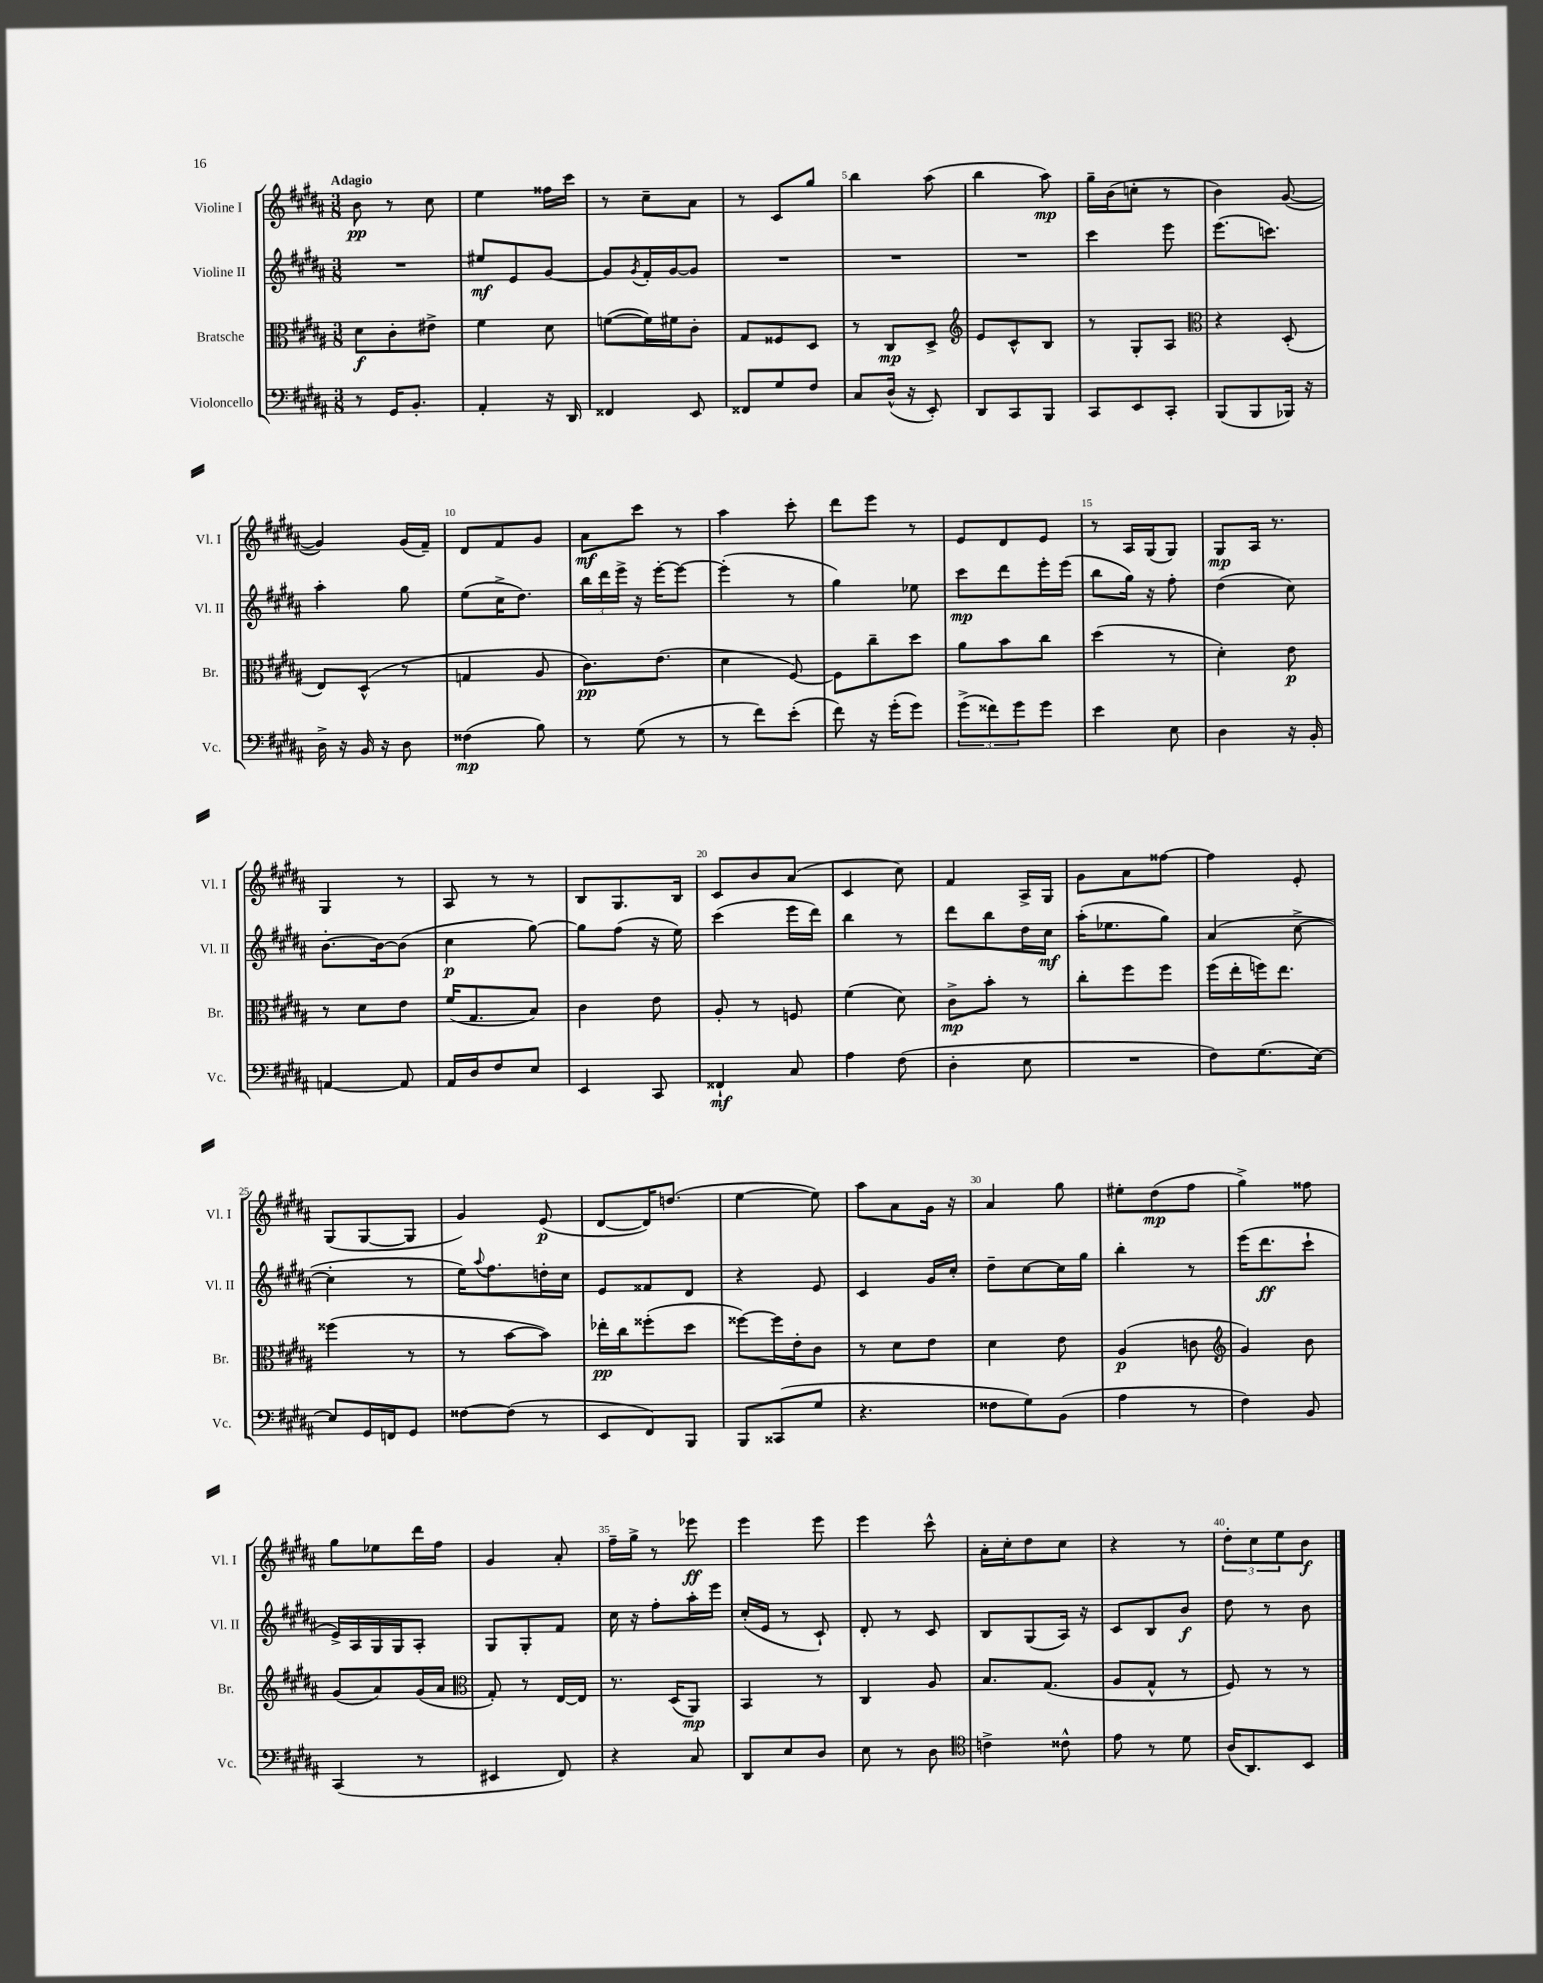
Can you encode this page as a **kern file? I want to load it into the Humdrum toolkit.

**kern	**dynam	**kern	**dynam	**kern	**dynam	**kern	**dynam
*part4	*part4	*part3	*part3	*part2	*part2	*part1	*part1
*staff4	*staff4	*staff3	*staff3	*staff2	*staff2	*staff1	*staff1
*I"Violoncello	*	*I"Bratsche	*	*I"Violine II	*	*I"Violine I	*
*I'Vc.	*	*I'Br.	*	*I'Vl. II	*	*I'Vl. I	*
*clefF4	*	*clefC3	*	*clefG2	*	*clefG2	*
*k[f#c#g#d#a#]	*	*k[f#c#g#d#a#]	*	*k[f#c#g#d#a#]	*	*k[f#c#g#d#a#]	*
*M3/8	*	*M3/8	*	*M3/8	*	*M3/8	*
=1	=1	=1	=1	=1	=1	=1	=1
!	!	!	!	!	!	!LO:TX:a:B:t=Adagio	!
8r	.	8d#\L	f	4.r	.	8b\	pp
16GG#/KL	.	8c#'\	.	.	.	8r	.
8.BB'/J	.	.	.	.	.	.	.
.	.	8e#X^\J	.	.	.	8cc#\	.
=2	=2	=2	=2	=2	=2	=2	=2
4AA#'/	.	4f#\	.	8ee#X/L	mf	4ee\	.
.	.	.	.	8e/	.	.	.
16r	.	8d#\	.	[8g#/J	.	16ff##X\LL	.
16DD#/	.	.	.	.	.	16ccc#\JJ	.
=3	=3	=3	=3	=3	=3	=3	=3
4FF##X/	.	([8fn\L	.	8g#/L]	.	8r	.
.	.	.	.	8qg#/	.	.	.
.	.	16f\L])	.	16f#'/L	.	8cc#~\L	.
.	.	16f#X\J	.	[16g#/J	.	.	.
8EE/	.	8c#'\J	.	8g#/J]	.	8a#\J	.
=4	=4	=4	=4	=4	=4	=4	=4
8FF##X/L	.	8G#/L	.	4.r	.	8r	.
8G#/	.	8F##X/	.	.	.	8c#/L	.
8F#/J	.	8D#/J	.	.	.	8gg#/J	.
=5	=5	=5	=5	=5	=5	=5	=5
8C#/L	.	8r	.	4.r	.	4bb\	.
(16D#^^/Jk	.	8C#/L	mp	.	.	.	.
16r	.	.	.	.	.	.	.
8EE'/)	.	8D#^/J	.	.	.	(8aa#\	.
=6	=6	=6	=6	=6	=6	=6	=6
*	*	*clefG2	*	*	*	*	*
8DD#/L	.	8e/L	.	4.r	.	4bb\	.
8CC#/	.	8c#^^/	.	.	.	.	.
8BBB/J	.	8B/J	.	.	.	8aa#\)	mp
=7	=7	=7	=7	=7	=7	=7	=7
8CC#/L	.	8r	.	4ccc#\	.	16gg#~\LL	.
.	.	.	.	.	.	(16b\J	.
8EE/	.	8G#'/L	.	.	.	8ccn'\J	.
8CC#'/J	.	8A#/J	.	8eee\	.	8r	.
=8	=8	=8	=8	=8	=8	=8	=8
*	*	*clefC3	*	*	*	*	*
(8BBB/L	.	4r	.	(8.eee\L	.	4b\)	.
8BBB/	.	.	.	.	.	.	.
.	.	.	.	8.cccn\J)	.	.	.
16BBB-X/Jk)	.	(8D#'/	.	.	.	([8g#/	.
16r	.	.	.	.	.	.	.
!!LO:LB:g=z
=9	=9	=9	=9	=9	=9	=9	=9
16D#^\	.	8E/L)	.	4aa#'\	.	4g#/])	.
16r	.	.	.	.	.	.	.
16BB/	.	(8D#^^/J	.	.	.	.	.
16r	.	.	.	.	.	.	.
8D#\	.	8r	.	8gg#\	.	(16g#/LL	.
.	.	.	.	.	.	16f#~/JJ)	.
=10	=10	=10	=10	=10	=10	=10	=10
(4F##X\	mp	4Gn/	.	(8ee\L	.	8d#/L	.
.	.	.	.	16cc#^\K	.	8f#/	.
.	.	.	.	8.dd#\J)	.	.	.
8B\)	.	8A#/	.	.	.	8g#/J	.
=11	=11	=11	=11	=11	=11	=11	=11
8r	.	8.c#\L)	pp	24bb\LL	.	8a#\L	mf
.	.	.	.	24ddd#\	.	.	.
.	.	.	.	24eee^\JJ	.	.	.
(8G#\	.	.	.	16r	.	8ccc#\J	.
.	.	(8.e\J	.	[16eee'\KL	.	.	.
8r	.	.	.	8eee\J_	.	8r	.
=12	=12	=12	=12	=12	=12	=12	=12
8r	.	4d#\	.	(4eee'\]	.	4aa#\	.
8f#\L)	.	.	.	.	.	.	.
(8e'\J	.	[8F#/)	.	8r	.	8ccc#'\	.
=13	=13	=13	=13	=13	=13	=13	=13
8f#\)	.	8F#\L]	.	4gg#\)	.	8ddd#\L	.
16r	.	8cc#~\	.	.	.	8eee\J	.
(16g#'\KL	.	.	.	.	.	.	.
8g#\J)	.	8dd#\J	.	8ee-X\	.	8r	.
=14	=14	=14	=14	=14	=14	=14	=14
(12g#^\L	.	8a#\L	.	8ccc#\L	mp	8e/L	.
12f##X\)	.	.	.	.	.	.	.
.	.	8b\	.	8ddd#\	.	8d#/	.
12g#\	.	.	.	.	.	.	.
8g#\J	.	8cc#\J	.	16eee'\L	.	8e/J	.
.	.	.	.	(16eee\JJ	.	.	.
=15	=15	=15	=15	=15	=15	=15	=15
4e\	.	(4dd#\	.	8bb\L	.	8r	.
.	.	.	.	16gg#\Jk)	.	16A#/LL	.
.	.	.	.	16r	.	(16G#/J	.
8E\	.	8r	.	8ff#'\	.	8G#/J)	.
=16	=16	=16	=16	=16	=16	=16	=16
4D#\	.	4d#'\)	.	(4dd#\	.	8G#/L	mp
.	.	.	.	.	.	16A#/Jk	.
.	.	.	.	.	.	8.r	.
16r	.	8e\	p	8cc#\)	.	.	.
16BB'/	.	.	.	.	.	.	.
!!LO:LB:g=z
=17	=17	=17	=17	=17	=17	=17	=17
[4AAn/	.	8r	.	[8.b'\L	.	4G#/	.
.	.	8d#\L	.	.	.	.	.
.	.	.	.	16b\k_	.	.	.
8AA/]	.	8e\J	.	(8b\J]	.	8r	.
=18	=18	=18	=18	=18	=18	=18	=18
16AA#/LL	.	(16f#/KL	.	4cc#\	p	8A#/	.
16D#/J	.	8.G#/	.	.	.	.	.
8F#/	.	.	.	.	.	8r	.
8E/J	.	8B/J)	.	[8gg#\)	.	8r	.
=19	=19	=19	=19	=19	=19	=19	=19
4EE/	.	4c#\	.	8gg#\L]	.	8B/L	.
.	.	.	.	(8ff#\J	.	8.G#/	.
8CC#/	.	8e\	.	16r	.	.	.
.	.	.	.	16ee\)	.	16B/Jk	.
=20	=20	=20	=20	=20	=20	=20	=20
4FF##X`/	mf	8A#'/	.	(4ccc#\	.	8c#/L	.
.	.	8r	.	.	.	8b/	.
8C#/	.	8Fn/	.	16eee\LL	.	(8a#/J	.
.	.	.	.	16ddd#\JJ)	.	.	.
=21	=21	=21	=21	=21	=21	=21	=21
4A#\	.	(4f#\	.	4bb\	.	4c#/	.
(8F#\	.	8d#\)	.	8r	.	8cc#\)	.
=22	=22	=22	=22	=22	=22	=22	=22
4D#'\	.	8c#^\L	mp	8ddd#\L	.	4f#/	.
.	.	8b'\J	.	8bb\	.	.	.
8E\	.	8r	.	16dd#\L	.	16A#^/LL	.
.	.	.	.	16cc#\JJ	mf	16G#/JJ	.
=23	=23	=23	=23	=23	=23	=23	=23
4.r	.	8cc#'\L	.	(16aa#'\KL	.	8g#\L	.
.	.	.	.	8.ee-X\	.	.	.
.	.	8ff#\	.	.	.	8a#\	.
.	.	8ff#\J	.	8gg#\J)	.	[8ff##X\J	.
=24	=24	=24	=24	=24	=24	=24	=24
8F#\L)	.	(16ff#\LL	.	(4a#/	.	4ff##\]	.
.	.	16ee'\	.	.	.	.	.
(8.G#\	.	16ffn\J)	.	.	.	.	.
.	.	8.ee\J	.	.	.	.	.
.	.	.	.	[8cc#^\	.	8e'/	.
[16E\Jk)	.	.	.	.	.	.	.
!!LO:LB:g=z
=25	=25	=25	=25	=25	=25	=25	=25
8E/L]	.	(4ff##X\	.	4cc#'\]	.	(8G#/L	.
16GG#/L	.	.	.	.	.	[8G#/	.
16FFn/J	.	.	.	.	.	.	.
8GG#/J	.	8r	.	8r	.	8G#/J]	.
=26	=26	=26	=26	=26	=26	=26	=26
[8F##X\L	.	8r	.	16ee\KL)	.	4g#/)	.
.	.	.	.	8qqaa#/	.	.	.
.	.	.	.	8.ff#\	.	.	.
(8F##\J]	.	[8b\L	.	.	.	.	.
8r	.	8b\J])	.	16ddn'\L	.	(8e/	p
.	.	.	.	16cc#\JJ	.	.	.
=27	=27	=27	=27	=27	=27	=27	=27
8EE/L	.	16ee-X'\LL	pp	8e/L	.	[8d#/L	.
.	.	16cc#\J	.	.	.	.	.
8FF#/)	.	(8ff##X'\	.	8f##X/	.	16d#/K])	.
.	.	.	.	.	.	(8.ddn/J	.
8BBB/J	.	8dd#\J	.	8d#/J	.	.	.
=28	=28	=28	=28	=28	=28	=28	=28
8BBB/L	.	[8ff##X\L)	.	4r	.	[4ee\	.
(8CC##X/	.	16ff##\L]	.	.	.	.	.
.	.	16e'\J	.	.	.	.	.
8G#/J	.	8c#\J	.	8e/	.	8ee\])	.
=29	=29	=29	=29	=29	=29	=29	=29
4.r	.	8r	.	4c#/	.	8aa#\L	.
.	.	8d#\L	.	.	.	8a#\	.
.	.	8e\J	.	16g#/LL	.	16g#\Jk	.
.	.	.	.	16cc#'/JJ	.	16r	.
=30	=30	=30	=30	=30	=30	=30	=30
8F##X\L	.	4d#\	.	8dd#~\L	.	4a#/	.
8G#\)	.	.	.	[8cc#\	.	.	.
(8BB\J	.	8e\	.	16cc#\L]	.	8gg#\	.
.	.	.	.	16gg#\JJ	.	.	.
=31	=31	=31	=31	=31	=31	=31	=31
4A#\	.	(4A#/	p	4bb'\	.	8ee#X'\L	.
.	.	.	.	.	.	(8dd#\	mp
8r	.	8cn\	.	8r	.	8ff#\J	.
=32	=32	=32	=32	=32	=32	=32	=32
*	*	*clefG2	*	*	*	*	*
4F#\)	.	4g#/)	.	(16eee\KL	.	4gg#^\)	.
.	.	.	.	8.ddd#\	ff	.	.
8BB/	.	8b\	.	8ccc#`\J	.	8ff##X\	.
!!LO:LB:g=z
=33	=33	=33	=33	=33	=33	=33	=33
(4CC#/	.	(8g#/L	.	16e^/LL)	.	8gg#\L	.
.	.	.	.	16A#/	.	.	.
.	.	8a#/)	.	16G#/	.	8ee-X\	.
.	.	.	.	16G#/J	.	.	.
8r	.	(16g#/L	.	8A#'/J	.	16ddd#\L	.
.	.	16a#/JJ	.	.	.	16ff#\JJ	.
=34	=34	=34	=34	=34	=34	=34	=34
*	*	*clefC3	*	*	*	*	*
4EE#X/	.	8G#'/)	.	8G#/L	.	4g#/	.
.	.	8r	.	8G#'/	.	.	.
8FF#/)	.	[16E/LL	.	8f#/J	.	8a#'/	.
.	.	16E/JJ]	.	.	.	.	.
=35	=35	=35	=35	=35	=35	=35	=35
4r	.	8.r	.	16cc#\	.	16ff#~\LL	.
.	.	.	.	16r	.	16gg#^\JJ	.
.	.	.	.	8ff#'\L	.	8r	.
.	.	(16D#/KL	.	.	.	.	.
8C#/	.	8AA#/J)	mp	16aa#'\L	.	8eee-X\	ff
.	.	.	.	16eee\JJ	.	.	.
=36	=36	=36	=36	=36	=36	=36	=36
8DD#/L	.	4BB/	.	(16cc#'/LL	.	4eee\	.
.	.	.	.	16e/JJ	.	.	.
8E/	.	.	.	8r	.	.	.
8D#/J	.	8r	.	8c#`/)	.	8eee\	.
=37	=37	=37	=37	=37	=37	=37	=37
8E\	.	4C#/	.	8d#'/	.	4eee\	.
8r	.	.	.	8r	.	.	.
8D#\	.	8A#/	.	8c#/	.	8ccc#^^\	.
=38	=38	=38	=38	=38	=38	=38	=38
*clefC4	*	*	*	*	*	*	*
4cn^\	.	8.B/L	.	8B/L	.	16a#'\LL	.
.	.	.	.	.	.	16cc#'\J	.
.	.	.	.	(8G#/	.	8dd#\	.
.	.	(8.G#/J	.	.	.	.	.
8c##X^^\	.	.	.	16A#/Jk)	.	8cc#\J	.
.	.	.	.	16r	.	.	.
=39	=39	=39	=39	=39	=39	=39	=39
8e\	.	8A#/L	.	8c#/L	.	4r	.
8r	.	8G#^^/J	.	8B/	.	.	.
8d#\	.	8r	.	8b/J	f	8r	.
=40	=40	=40	=40	=40	=40	=40	=40
(16A#/KL	.	8F#/)	.	8dd#\	.	12dd#'\L	.
8.AA#/)	.	.	.	.	.	.	.
.	.	.	.	.	.	12cc#\	.
.	.	8r	.	8r	.	.	.
.	.	.	.	.	.	12ee\	.
8BB/J	.	8r	.	8b\	.	8b\J	f
==	==	==	==	==	==	==	==
*-	*-	*-	*-	*-	*-	*-	*-
